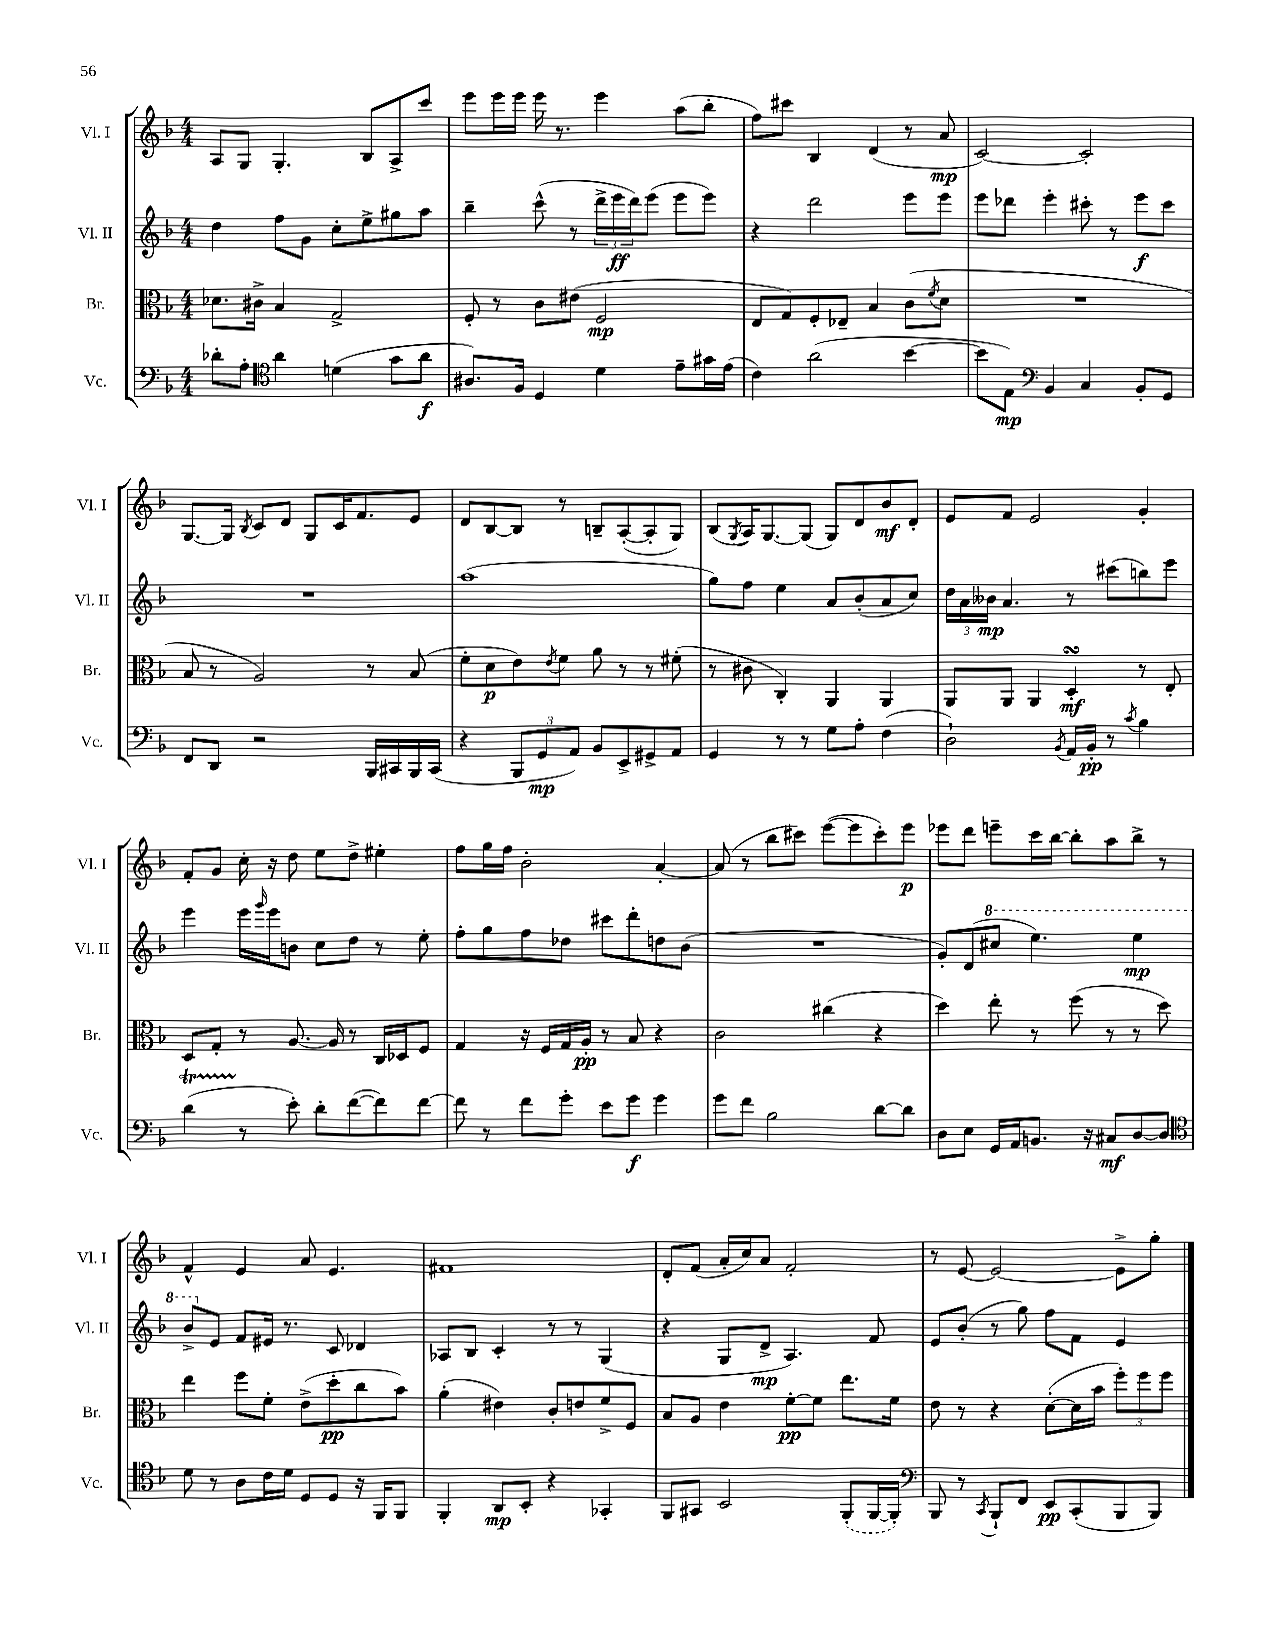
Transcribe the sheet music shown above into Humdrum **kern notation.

**kern	**kern	**kern	**kern
*staff4	*staff3	*staff2	*staff1
*clefF4	*clefC3	*clefG2	*clefG2
*k[b-]	*k[b-]	*k[b-]	*k[b-]
*M4/4	*M4/4	*M4/4	*M4/4
8d-'	8.d-	4dd	8A
8A'	.	.	8G
.	16c#^	.	.
*clefC4	*	*	*
4a	4B-	8ff	4.G'
.	.	8g	.
(4d	2G^	8cc'	.
.	.	8ee^	8B-
8g	.	8gg#	8A^
8a	.	8aa	8ccc
=	=	=	=
8.A#)	8F'	4bb-~	8eee
.	8r	.	16eee
16F	.	.	16eee
4D	8c	(8ccc^^	16eee
.	.	.	8.r
.	(8e#	8r	.
4d	2F	24ddd^	4eee
.	.	24eee	.
.	.	24ddd)	.
.	.	(8eee	.
8e~	.	8eee	(8aa
16g#	.	8eee)	8bb-'
(16e	.	.	.
=	=	=	=
4c)	8E	4r	8ff)
.	8G)	.	8ccc#
(2a	8F'	2ddd	4B-
.	8E-~	.	.
.	4B-	.	(4d
[4b-	(8c	8eee	8r
.	8qf	.	.
.	8d	8eee	8a
=	=	=	=
8b-]	1r	8eee	[2c)
8E)	.	8ddd-	.
*clefF4	*	*	*
4BB-	.	4eee'	.
4C	.	8ccc#'	2c']
.	.	8r	.
8BB-'	.	8eee	.
8GG	.	8ccc#	.
=	=	=	=
8FF	8B-	1r	[8.G
8DD	8r	.	.
.	.	.	16G]
.	.	.	8qB-
2r	2A)	.	8c
.	.	.	8d
.	.	.	8G
.	.	.	16c
.	.	.	8.f
16BBB-	8r	.	.
16CC#	.	.	.
16BBB-	(8B-	.	8e
(16CC#	.	.	.
=	=	=	=
4r	8f'	(1aa	8d
.	8d	.	[8B-
12BBB-	8e)	.	8B-]
12GG	.	.	.
.	8qe	.	.
.	8f	.	8r
12AA)	.	.	.
8BB-	8a	.	8B~
8EE^	8r	.	([8A'
8GG#^	8r	.	8A']
8AA	(8f#'	.	8G)
=	=	=	=
4GG	8r	8gg)	(8B-
.	.	.	8qG
.	8c#	8ff	16A)
.	.	.	[8.G
8r	4C')	4ee	.
8r	.	.	(8G]
8G	4AA	8a	8G)
8A'	.	(8b-'	8d
(4F	4AA	8a	8b-
.	.	8cc)	8d'
=	=	=	=
2D`)	8AA	24dd	8e
.	.	24a	.
.	.	24b--	.
.	8AA	4.a	8f
.	4AA	.	2e
8qBB-	.	.	.
16AA	4D'	8r	.
16BB-'	.	.	.
8r	.	(8ccc#	.
8qc	.	.	.
4B-	8r	8bb)	4g'
.	8E'	8eee	.
=	=	=	=
(4d	8D	4eee	8f'
.	8G'	.	8g
8r	8r	16eee	16cc'
.	.	16qqggg	.
.	.	16eee	16r
8e')	[8.A	8b	8dd
8d'	.	8cc	8ee
.	16A]	.	.
([8f	8r	8dd	8dd^
8f])	16C	8r	4ee#'
.	16D-	.	.
[8f	8F	8ee'	.
=	=	=	=
8f]	4G	8ff'	8ff
8r	.	8gg	16gg
.	.	.	16ff
8f	16r	8ff	2b-'
.	16F	.	.
8g'	16G	8dd-	.
.	16A'	.	.
8e	8r	8ccc#	.
8g	8B-	8ddd'	.
4g	4r	8dd	[4a'
.	.	(8b-	.
=	=	=	=
8g	2c	1r	(8a]
8f	.	.	8r
2B-	.	.	8bb-
.	.	.	8ccc#)
.	(4cc#	.	([8eee
.	.	.	8eee]
[8d	4r	.	8ccc#')
8d]	.	.	8eee
=	=	=	=
8D	4dd)	8g')	8eee-
8E	.	(8d	8ddd
16GG	8ee'	8ccc#	8eee~
16AA	.	.	.
8.BB	8r	4.eee)	16ccc
.	.	.	[16bb-
.	(8ff	.	8bb-']
16r	.	.	.
8C#	8r	.	8aa
[8D	8r	4eee	8bb-^
8D]	8dd)	.	8r
=	=	=	=
*clefC4	*	*	*
8d	4ee	8bb-^	4f^^
8r	.	8e	.
8A	8ff	8f	4e
16c	8f'	16e#	.
16d	.	8.r	.
8D	(8e^	.	8a
8D	8dd'	8c	4.e
16r	8cc	4d-	.
16FF	.	.	.
8FF	8b-)	.	.
=	=	=	=
4FF'	(4a'	8A-	1f#
.	.	8B-	.
8AA	4e#)	4c'	.
8BB-'	.	.	.
4r	8c'	8r	.
.	8e	8r	.
4GG-'	8f^	(4G	.
.	8F	.	.
=	=	=	=
8FF	8B-	4r	8d'
8GG#	8A	.	(8f
2BB-	4e	8G	16a'
.	.	.	16cc)
.	.	8d^	8a
.	[8f'	4.A)	2f'
.	8f]	.	.
(8FF'	8.ee	.	.
[16FF	.	8f	.
16FF'])	16f	.	.
=	=	=	=
*clefF4	*	*	*
8BBB-	8e	8e	8r
8r	8r	(8b-'	[8e
8qCC	.	.	.
8BBB-`	4r	8r	2e_
8FF	.	8gg)	.
8EE	([8d'	8ff	.
(8CC'	16d]	8f	.
.	16b-	.	.
8BBB-	12ff')	4e	8e^]
.	12ff	.	.
8BBB-)	.	.	8gg'
.	12ff	.	.
==	==	==	==
*-	*-	*-	*-
